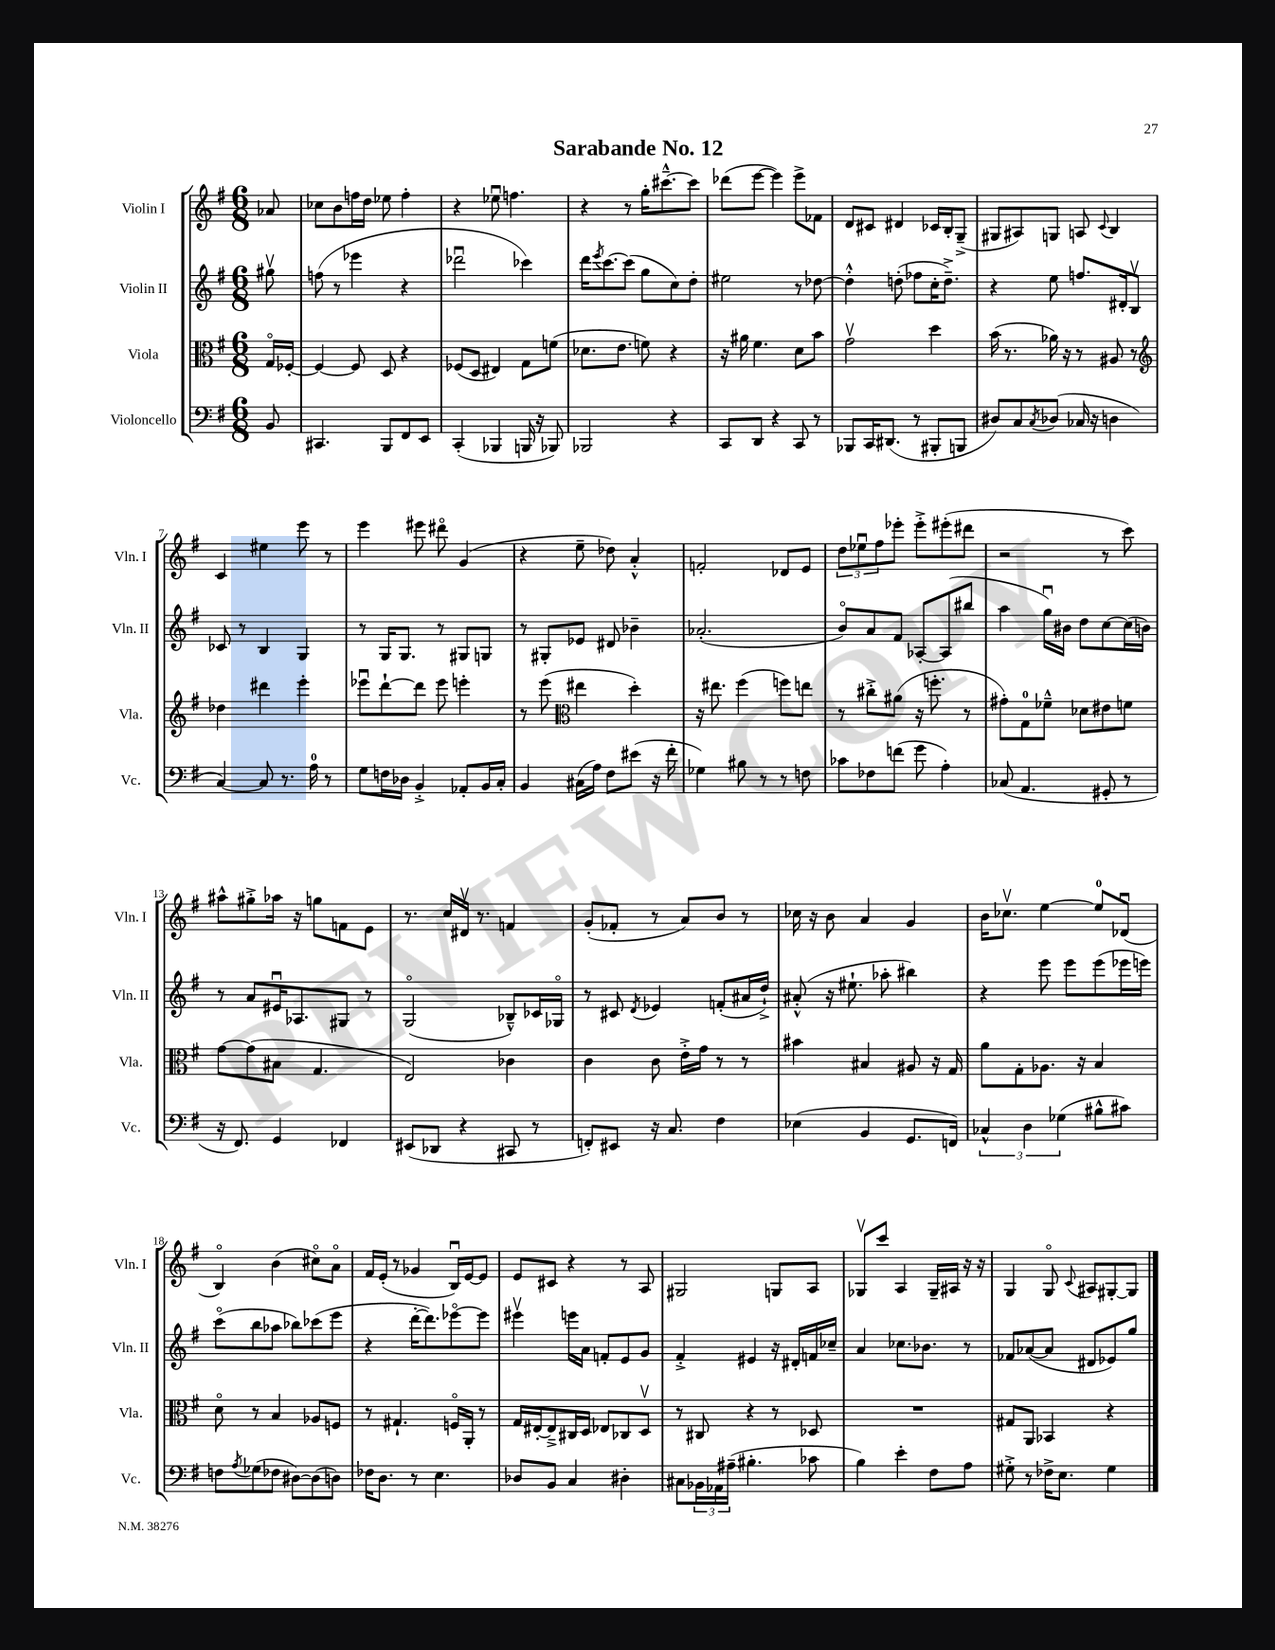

**kern	**kern	**kern	**kern
*staff4	*staff3	*staff2	*staff1
*clefF4	*clefC3	*clefG2	*clefG2
*k[f#]	*k[f#]	*k[f#]	*k[f#]
*M6/8	*M6/8	*M6/8	*M6/8
8BB	16Go	8gg#v	8a-
.	[16F-'	.	.
=	=	=	=
4.CC#	4F-_	(8ff	8cc-
.	.	8r	8b
.	8F-]	4eee-	16ff
.	.	.	16dd
8BBB	8D	.	8ee-
8FF#	4r	4r	4ff'
8EE	.	.	.
=	=	=	=
(4CC'	(8F-	2ddd-u	4r
.	8D	.	.
4BBB-	4E#)	.	8ee-u
.	.	.	4.ff
16BBB	8G	4ccc-)	.
16r	.	.	.
8BBB-)	(8f	.	.
=	=	=	=
2BBB-	8.d-	16ddd	4r
.	.	8qeee	.
.	.	[8.ccc	.
.	8.e	.	.
.	.	(8ccc]	8r
.	8f)	8gg	16gg'
.	.	.	[8.ccc#~^^
4r	4r	8cc)	.
.	.	8dd'	8ccc#]
=	=	=	=
8CC	16r	2ee#	(8ddd-
.	16a#	.	.
8DD	4.f#	.	[8eee
4r	.	.	4eee])
8CC	8d	8r	8eee^
8r	8b	[8dd-	8f-
=	=	=	=
8BBB-	2gv	4dd-'^^]	8d
16CC	.	.	8c#
(8.DD#	.	.	.
.	.	(8dd'	4d#
8r	.	8ff-	.
8BBB#'	4dd	16cc'	16c-
.	.	8.dd~^)	16B'
8BBB	.	.	(8G~^
=	=	=	=
8D#)	(16b	4r	8G#
.	8.r	.	.
8C	.	.	8A#)
8qC	.	.	.
(8D-	16a-)	8ee	8G
.	16r	.	.
16C-	8r	8.ff	8A
16r	.	.	.
.	.	.	8qqc
4D	8A#	.	4B
.	.	16d#'	.
.	8r	8Bv	.
=	=	=	=
*	*clefG2	*	*
[4C)	4dd-	8c-	4c
.	.	8r	.
8C]	4ddd#	4B	4ee#
8.r	.	.	.
.	4eee'	4G	8eee
16A	.	.	.
8r	.	.	8r
=	=	=	=
8G	8eee-u	8r	4eee
16F	[8ddd`	16G	.
16D-	.	8.G	.
4BB'^	8ddd]	.	8eee#
.	8eee-	8r	8ddd#o
8AA-'	4eee'	8G#	(4g
16BB	.	8G	.
16C'	.	.	.
=	=	=	=
4BB	8r	8r	4r
.	(8eee	8G#'	.
*	*clefC3	*	*
(16C#	4ee#	8e-	8ee~
16A)	.	.	.
8F#	.	8d#	8dd-)
(8e#	4dd')	4b-~	4a'^^
16r	.	.	.
16f#'	.	.	.
=	=	=	=
4G-)	16r	(2.a-'	2f'
.	8.ee#	.	.
8B#	(4ff#	.	.
8r	.	.	.
8r	8ff)	.	8d-
8F	8ee	.	8e
=	=	=	=
8c-	8r	8bo)	12dd
.	.	.	12ee-u
8F-	8cc#'^	8a	.
.	.	.	12ff#
(8f	(8a#	8f#	8eee-'
8g	16r	[8A-'	8eee-'^
.	8.ff'	.	.
4A')	.	(8A-]	(8eee#'
.	8r	8bb#	8ddd#
=	=	=	=
(8C-	8g#')	4aa	2r
4.AA	8G	.	.
.	8f-~^^	16ggu)	.
.	.	16b#	.
.	8d-	8dd	.
8GG#'	8e#	[8cc	8r
8r	8f	(16cc]	8ccc)
.	.	16b)	.
=	=	=	=
16r	[8g	8r	8aa#^^
8.FF#)	.	.	.
.	(8g]	8a	8gg#'^
4GG	8B#	16e#u	16aa-
.	.	8.A-	16r
.	4.G	.	8gg
4FF-	.	8G#	8f
.	.	8r	8e
=	=	=	=
(8EE#	2E)	(2Go	8.r
8DD-	.	.	.
.	.	.	16cc
4r	.	.	16d#v
.	.	.	8.r
8CC#	4c-	8B-~^^)	4f
8r	.	16c-	.
.	.	16G-o	.
=	=	=	=
8FF')	4c	8r	(8g'
8EE#	.	8c#	8f-'
.	.	8qd	.
16r	8c	4e-	8r
8.C	.	.	.
.	16e'^	.	8a)
.	16g	.	.
4F#	8r	(8f'	8b
.	8r	16a#	8r
.	.	16dd`^)	.
=	=	=	=
(4E-	4b#	(8a#'^^	16cc-
.	.	.	16r
.	.	16r	8b
.	.	8.ee#`	.
4BB	4B#	.	4a
.	.	8aa-'	.
8.GG	8A#	4bb#)	4g
.	16r	.	.
16FF)	16G	.	.
=	=	=	=
6C-^^	8a	4r	16b
.	.	.	8.cc-v
.	8G'	.	.
6D	.	.	.
.	8.A-	8eee	[4ee
(6G-	.	.	.
.	.	8eee	.
.	16r	.	.
8B#^^	4B	(8eee	8ee]
8c#)	.	16eee-	(8d-u
.	.	16eee)	.
=	=	=	=
8F	8do	(8ccco	4Bo)
8qA	.	.	.
(8G-	8r	8bb	.
8F-	4B	8aa-	(4b
[8D#)	.	8bb-)	.
(8D#]	8A-	(8ccc-	8cc#o)
8D)	8F	8eee	8ao
=	=	=	=
16F-	8r	4r	16f#
8.D	.	.	(16e'
.	4.G#`	.	8r
8r	.	[16ddd'	4g-
.	.	8.ddd])	.
4.E	.	.	.
.	16Fo	[8eee-o	16Bu)
.	16AA'	.	[16e
.	8r	8eee-]	8e]
=	=	=	=
8D-	16G	4eee#v	8e
.	[16E#'	.	.
8BB	8E#~^]	.	8c#
4C	16C#	16eee	4r
.	16D	16a	.
.	8E-	8f'	.
4D#'	8C-	8e	8r
.	8Dv	8g	8A
=	=	=	=
8C#	8r	4f#'^	2G#
24BB-	8C#	.	.
24AA-	.	.	.
(24A#~	.	.	.
4.B#'	4r	4e#	.
.	8r	16r	8G
.	.	16d#'	.
8c-	8D-	16f	8A
.	.	16cc-~	.
=	=	=	=
4B)	2.r	4a	8G-v
.	.	.	8ccc
4e'	.	8.cc-	4A
.	.	8.b-	.
8F#	.	.	16G-~
.	.	.	16A#
8A	.	8r	16r
.	.	.	16r
=	=	=	=
8G#'^	8G#	8f-	4G
8r	8AA	([8a-	.
16F-^	4BB-	8a-]	8Go
8.E	.	.	.
.	.	.	8qqc
.	.	8d#	8A#
4G#	4r	8e-)	[8G#'
.	.	8gg	8G#]
==	==	==	==
*-	*-	*-	*-
